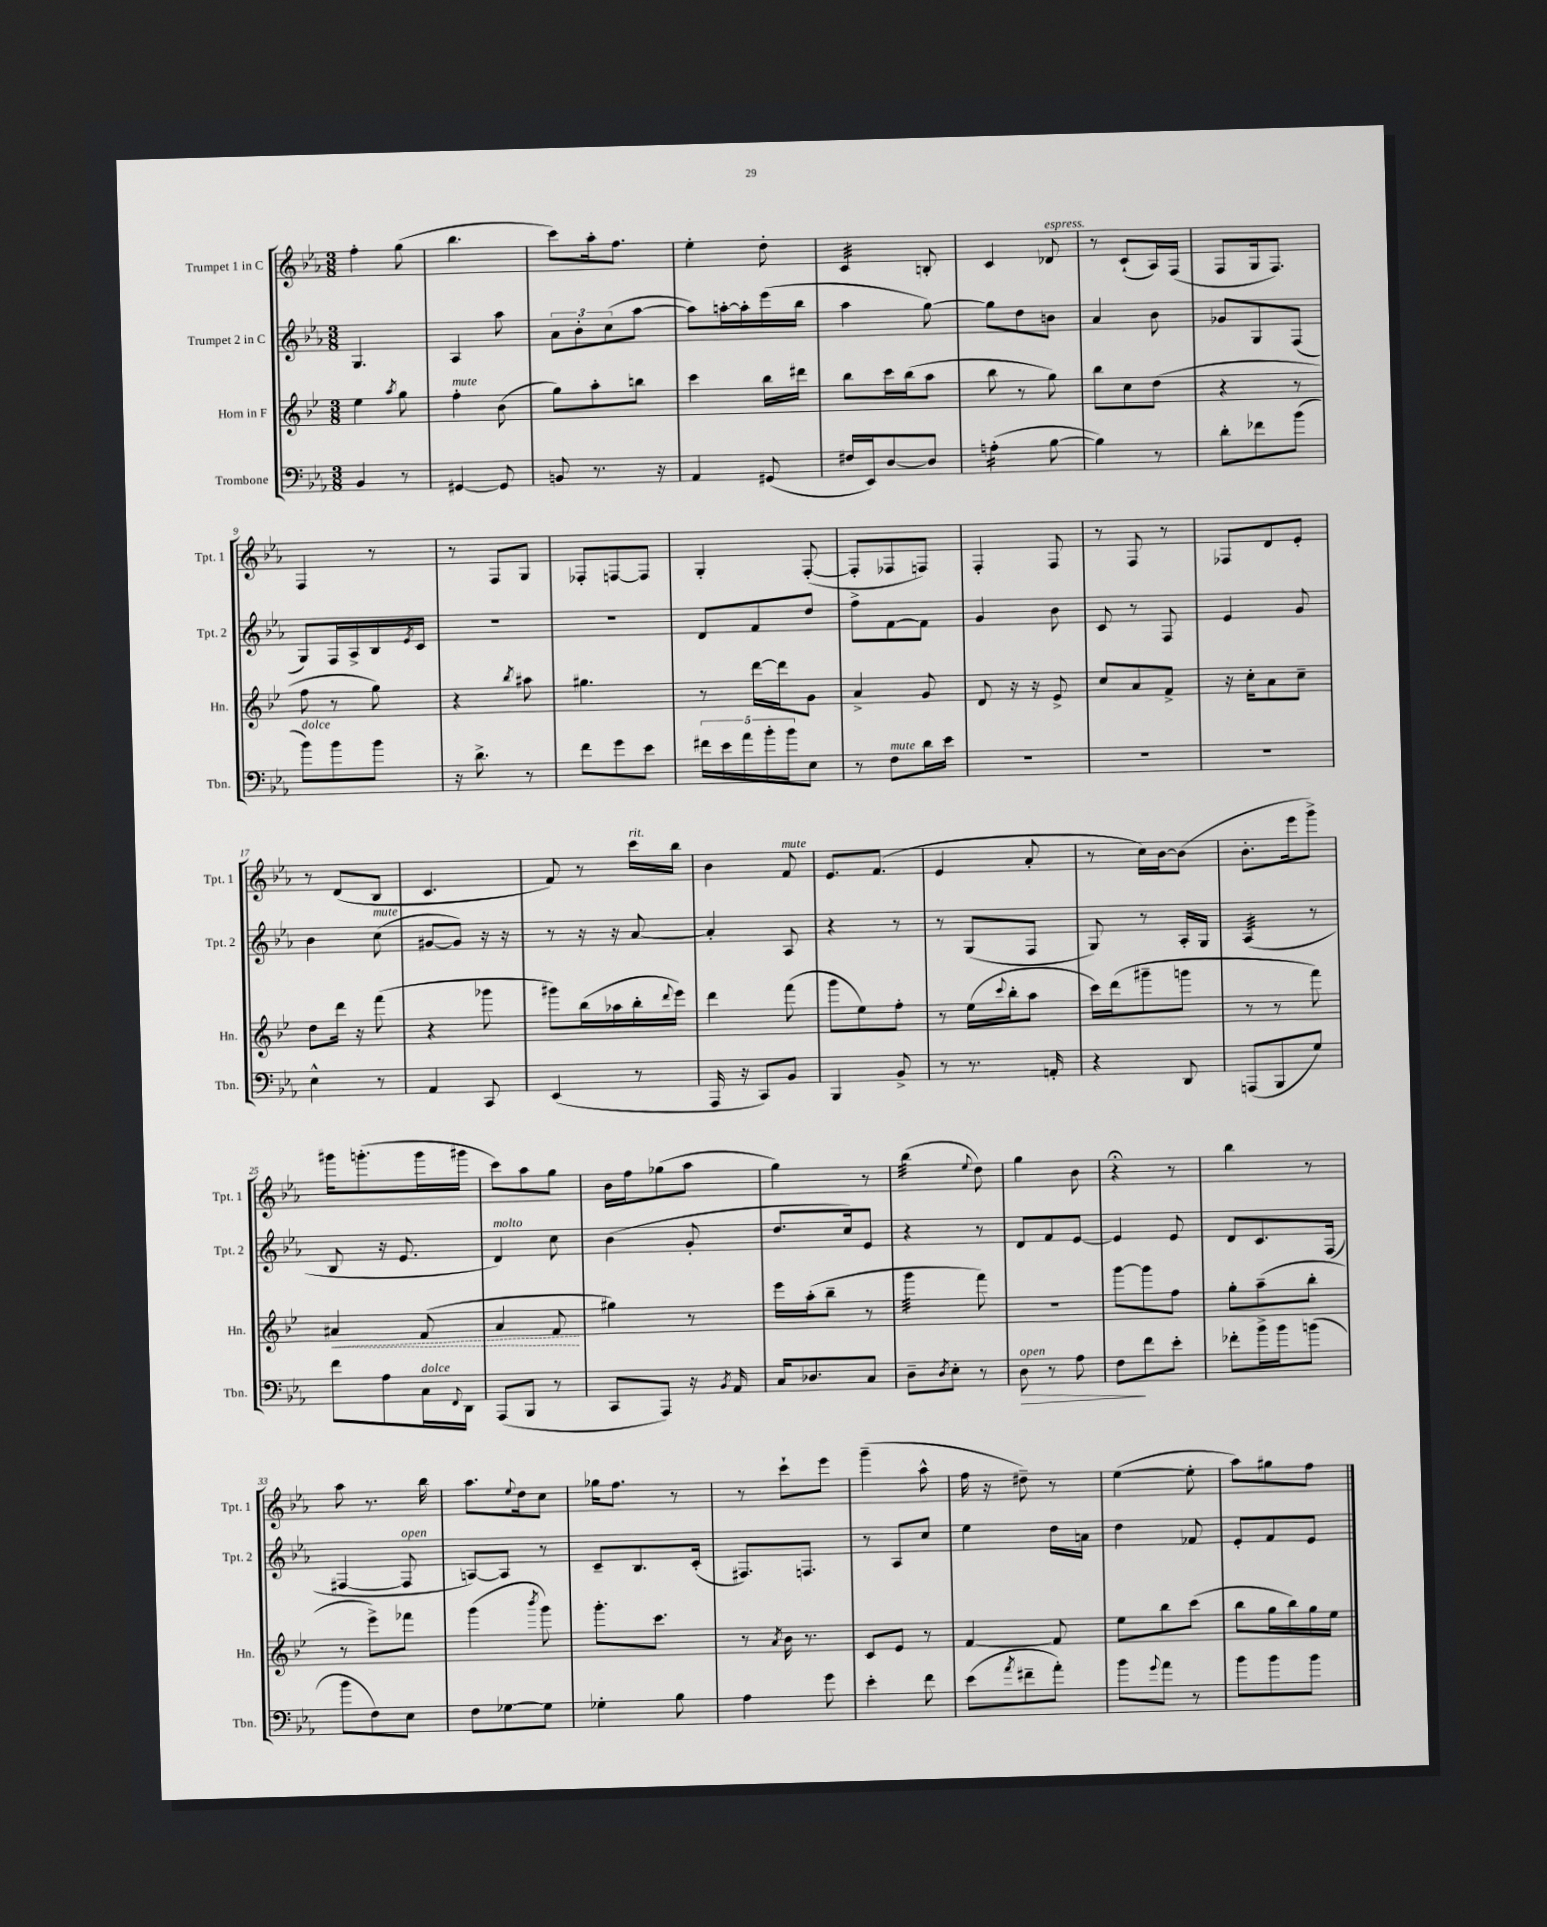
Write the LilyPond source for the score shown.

<<
\new StaffGroup <<
\new Staff = "s0" \with { instrumentName = "Trumpet 1 in C" shortInstrumentName = "Tpt. 1" } {
    \clef treble \key ees \major \numericTimeSignature \time 3/8
    f''4-. g''8( |
    bes''4. |
    c'''8) aes''16-. f''8. |
    ees''4-. d''8-. |
    c'4:32 b8-. |
    c'4 des'8^\markup { \italic "espress." } |
    r8 c'8-!( aes16) f16( |
    f8 g16 f8.) |
    f4 r8 |
    r8 f8 g8 |
    fes8-. f8~ f8 |
    g4-. f8~-.( |
    f8-. fes8 f8) |
    f4-. f8 |
    r8 f8 r8 |
    fes8 d'8 ees'8-. |
    r8 d'8( bes8 |
    c'4. |
    f'8) r8 c'''16^\markup { \italic "rit." } bes''16 |
    bes'4 f'8^\markup { \italic "mute" } |
    ees'8. f'8.( |
    ees'4 aes'8-. |
    r8 c''16) bes'16~ bes'8( |
    bes'8.-. ees'''16 g'''8->) |
    gis'''16 g'''8.-.( g'''16 gis'''16 |
    c'''8) aes''8 g''8 |
    bes'16 f''16 ges''8( aes''8 |
    g''4) r8 |
    bes''4:32( \appoggiatura { ees''8 } d''8) |
    g''4 bes'8 |
    r4\fermata r8 |
    bes''4 r8 |
    aes''8 r8. bes''16 |
    aes''8. \appoggiatura { ees''8 } d''16 c''8 |
    ges''16 f''8. r8 |
    r8 c'''8-! ees'''8 |
    g'''4--( aes''8-^ |
    f''16 r16 dis''8--) r8 |
    ees''4~( ees''8-. |
    aes''8) gis''8 f''8 \bar "|." |
}
\new Staff = "s1" \with { instrumentName = "Trumpet 2 in C" shortInstrumentName = "Tpt. 2" } {
    \clef treble \key ees \major \numericTimeSignature \time 3/8
    g4. |
    aes4 aes''8 |
    \tuplet 3/2 { aes'8 bes'8-. c''8( } aes''8~ |
    aes''8) a''16~-. a''16-. ees'''16( bes''16 |
    aes''4 g''8~) |
    g''8 d''8 b'8 |
    aes'4 bes'8 |
    ges'8 g8 f8( |
    g8) f16 aes16-> bes16 \acciaccatura { ees'8 } c'16 |
    R4. |
    R4. |
    d'8 f'8 d''8 |
    f''8-> f'8~ f'8 |
    g'4 bes'8 |
    c'8 r8 f8 |
    ees'4 g'8 |
    bes'4 c''8^\markup { \italic "mute" }( |
    gis'8~ gis'8) r16 r16 |
    r8 r16 r16 aes'8~ |
    aes'4-. aes8 |
    r4 r8 |
    r8 g8( f8 |
    g8) r8 aes16-. g16 |
    aes4:32( r8 |
    bes8 r16 ees'8. |
    d'4^\markup { \italic "molto" }) c''8 |
    bes'4( g'8-. |
    d''8. c''16) ees'8 |
    r4 r8 |
    d'8 f'8 ees'8~ |
    ees'4 ees'8 |
    d'8 c'8. f16( |
    fis4~ fis8^\markup { \italic "open" } |
    a8~) a8 r8 |
    c'8-- bes8. c'16-.( |
    fis8.) f8. |
    r8 aes8 c''8 |
    ees''4 d''16 a'16 |
    d''4 fes'8 |
    ees'8-. f'8 ees'8 \bar "|." |
}
\new Staff = "s2" \with { instrumentName = "Horn in F" shortInstrumentName = "Hn." } {
    \clef treble \key bes \major \numericTimeSignature \time 3/8
    ees''4 \acciaccatura { a''8 } g''8 |
    f''4-.^\markup { \italic "mute" } bes'8( |
    g''8) a''8-. b''8 |
    c'''4 bes''16 dis'''16 |
    bes''8 c'''16 bes''16( a''8 |
    bes''8 r8 g''8) |
    bes''8 c''8 d''8( |
    r4 r8 |
    f''8 r8 g''8) |
    r4 \acciaccatura { bes''8 } ais''8 |
    gis''4. |
    r8 d'''16~ d'''16 g'8 |
    a'4-> g'8 |
    d'8 r16 r16 ees'8-> |
    c''8 a'8 f'8-> |
    r16 c''16-. a'8 c''8-- |
    d''8 d'''16 r16 f'''8( |
    r4 ges'''8 |
    gis'''8) bes''16( aes''16 bes''16-. \appoggiatura { d'''8 } ees'''16) |
    d'''4 f'''8( |
    g'''8 ees''8) f''8-. |
    r8 ees''16( \appoggiatura { c'''8 } bes''16-. a''8 |
    c'''16) d'''16( gis'''8-- g'''8 |
    r8 r8 f'''8) |
    \once \override Hairpin.style = #'dashed-line ais'4\< f'8( |
    a'4 f'8\! |
    gis''4) r8 |
    ees'''16 a''16-.( bes''8-- r8 |
    g'''4:32 f'''8) |
    R4. |
    g'''8~ g'''8 f''8 |
    g''8-. a''8--( bes''8-. |
    r8 ees'''8->) fes'''8 |
    g'''4( \acciaccatura { bes'''8 } g'''8) |
    g'''8.-. c'''8. |
    r8 \acciaccatura { a'8 } bes'16 r8. |
    c'8 ees'8 r8 |
    f'4~ f'8 |
    ees''8 bes''8 c'''8( |
    bes''8 g''16 bes''16) g''16 ees''16 \bar "|." |
}
\new Staff = "s3" \with { instrumentName = "Trombone" shortInstrumentName = "Tbn." } {
    \clef bass \key ees \major \numericTimeSignature \time 3/8
    bes,4 r8 |
    gis,4~ gis,8 |
    b,8 r8. r16 |
    aes,4 gis,8( |
    fis16 ees,16) d8~ d8 |
    a4:16-.( bes8~ |
    bes4) r8 |
    d'8-. fes'8 bes'8( |
    bes'8^\markup { \italic "dolce" }) bes'8 bes'8 |
    r16 d'8.-> r8 |
    f'8 g'8 ees'8 |
    \tuplet 5/4 { fis'16 ees'16 aes'16 bes'16-. bes'16 } ees8 |
    r8 f8^\markup { \italic "mute" } d'16 ees'16 |
    R4. |
    R4. |
    R4. |
    ees4-^ r8 |
    aes,4 c,8 |
    ees,4( r8 |
    aes,,16 r16 c,8) bes,8 |
    bes,,4 bes,8-> |
    r8 r8. a,16-. |
    r4 d,8 |
    a,,8( bes,,8 g8) |
    f'8 aes8 c16^\markup { \italic "dolce" } \appoggiatura { f,8 } d,16 |
    aes,,8( bes,,8 r8 |
    c,8 aes,,8) r16 \acciaccatura { bes,8 } aes,16 |
    c16 des8. c8 |
    d8-- \acciaccatura { d8 } ees8-. r8 |
    d8\>^\markup { \italic "open" } r8 aes8 |
    f8\! f'8 ees'8-. |
    fes'8-. bes'16-> bes'16 b'8( |
    bes'8 f8) ees8 |
    f8 ges8~ ges8 |
    ges4-. bes8 |
    aes4 g'8 |
    ees'4-. f'8 |
    ees'8( \acciaccatura { aes'8 } fis'8-- aes'8-.) |
    bes'8 \appoggiatura { g'8 } aes'8 r8 |
    bes'8 bes'8 bes'8 \bar "|." |
}
>>
>>
